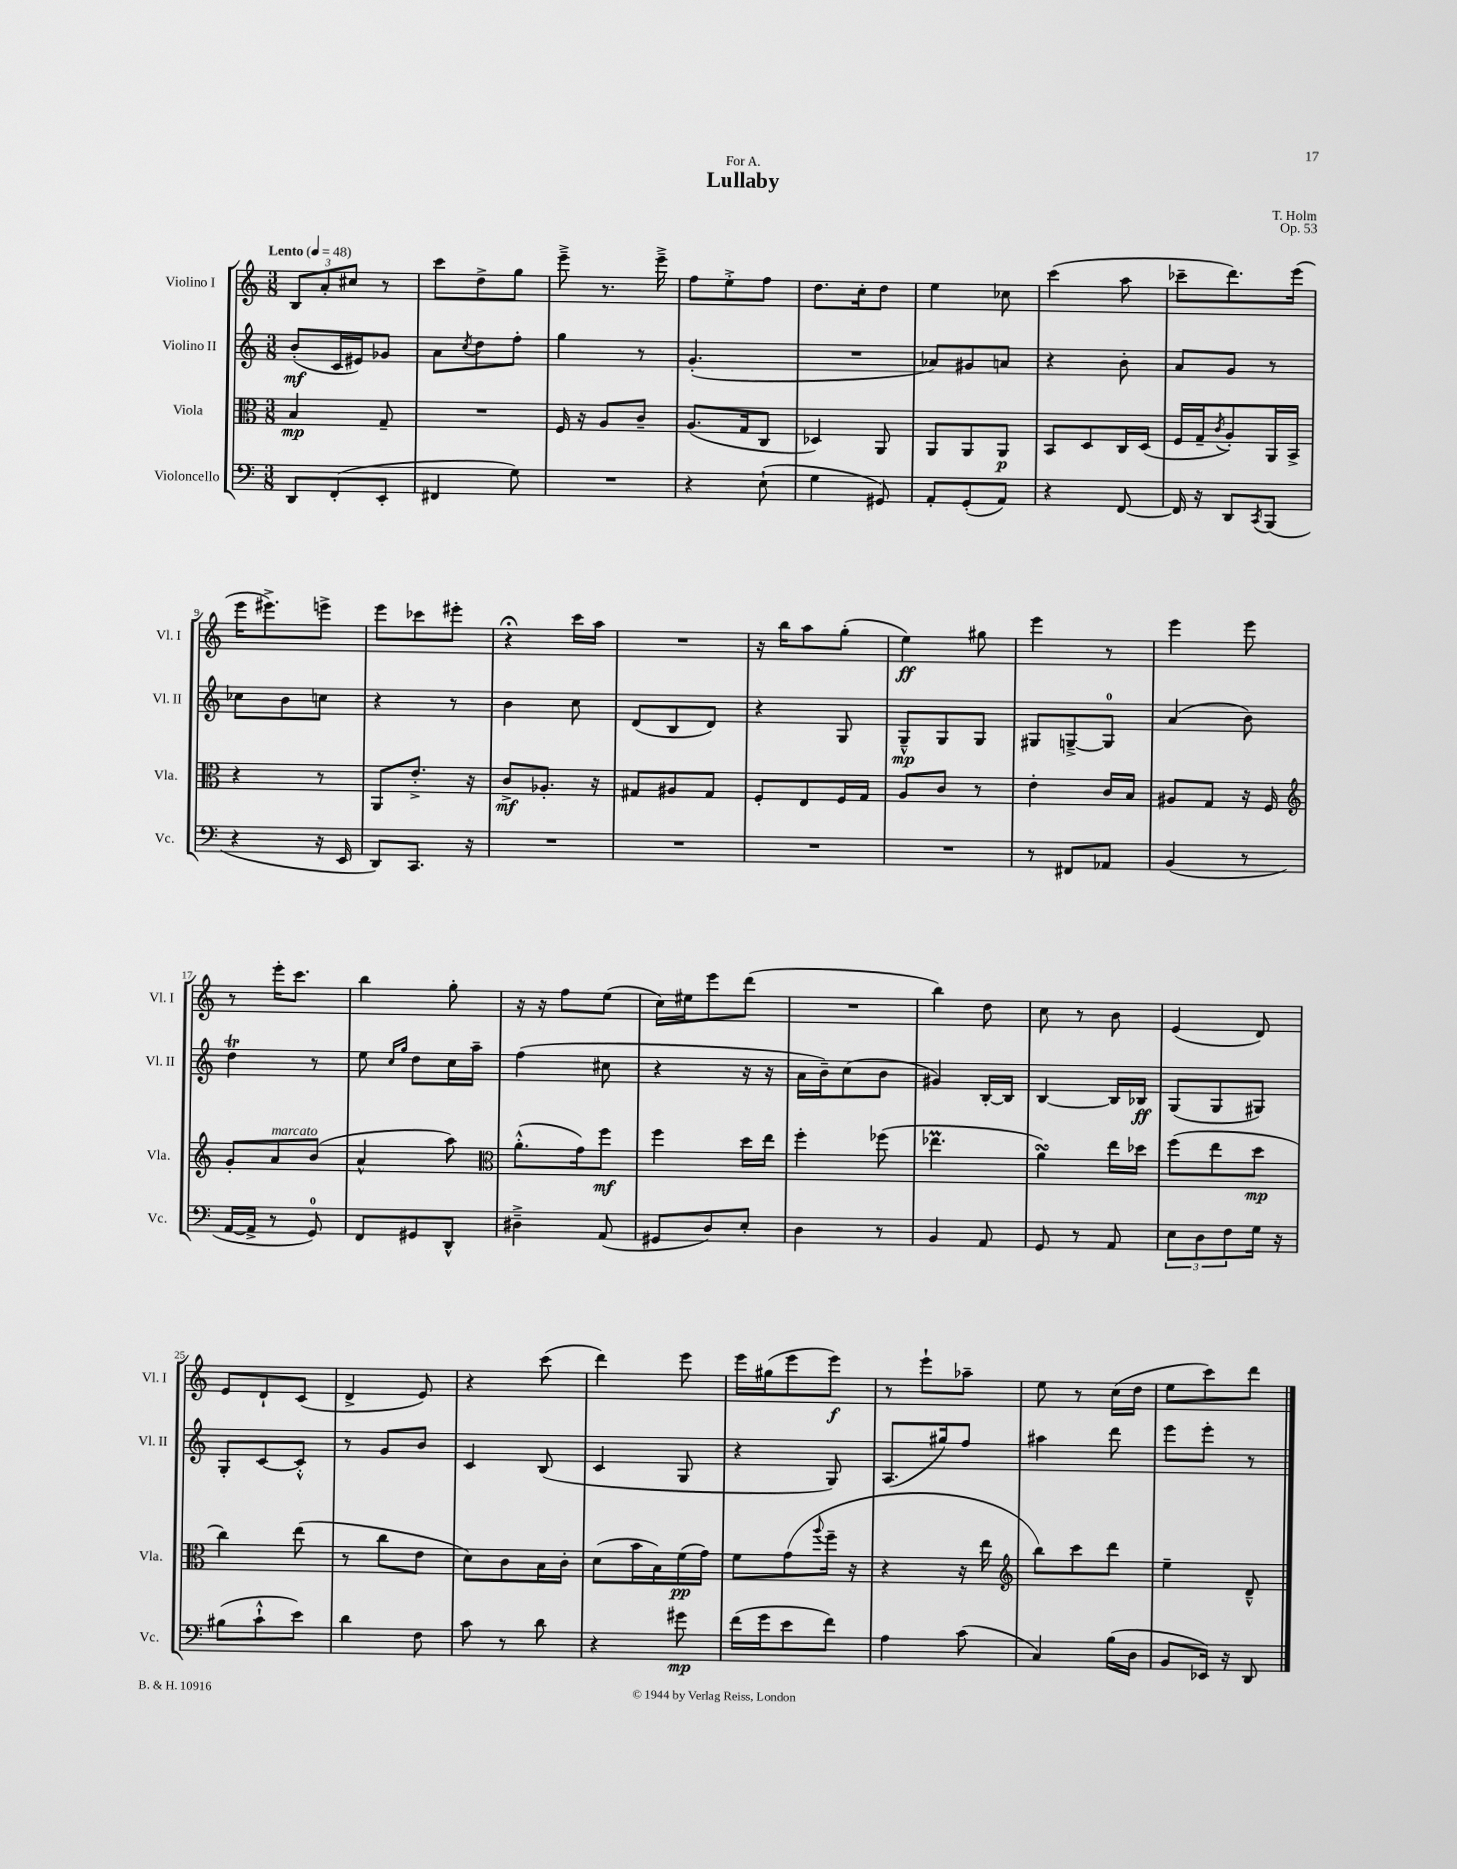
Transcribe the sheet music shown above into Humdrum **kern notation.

**kern	**dynam	**kern	**dynam	**kern	**dynam	**kern	**dynam
*part4	*part4	*part3	*part3	*part2	*part2	*part1	*part1
*staff4	*staff4	*staff3	*staff3	*staff2	*staff2	*staff1	*staff1
*I"Violoncello	*	*I"Viola	*	*I"Violino II	*	*I"Violino I	*
*I'Vc.	*	*I'Vla.	*	*I'Vl. II	*	*I'Vl. I	*
*clefF4	*	*clefC3	*	*clefG2	*	*clefG2	*
*k[]	*	*k[]	*	*k[]	*	*k[]	*
*M3/8	*	*M3/8	*	*M3/8	*	*M3/8	*
*MM48	*	*MM48	*	*MM48	*	*MM48	*
=1	=1	=1	=1	=1	=1	=1	=1
!	!	!	!	!	!	!LO:TX:a:B:t=Lento	!
8DD/L	.	4B/	mp	(8b'/L	mf	12B/L	.
.	.	.	.	.	.	12a'/	.
(8FF'/	.	.	.	16c/L	.	.	.
.	.	.	.	.	.	12cc#X/J	.
.	.	.	.	16e#X/J)	.	.	.
8EE'/J	.	8G~/	.	8g-X/J	.	8r	.
=2	=2	=2	=2	=2	=2	=2	=2
4FF#X/	.	4.r	.	8a\L	.	8ccc\L	.
.	.	.	.	8qcc/	.	.	.
.	.	.	.	8dd\	.	8dd^\	.
8G\)	.	.	.	8ff'\J	.	8gg\J	.
=3	=3	=3	=3	=3	=3	=3	=3
4.r	.	16F/	.	4gg\	.	8eee~^\	.
.	.	16r	.	.	.	.	.
.	.	8A/L	.	.	.	8.r	.
.	.	8c~/J	.	8r	.	.	.
.	.	.	.	.	.	16eee~^\	.
=4	=4	=4	=4	=4	=4	=4	=4
4r	.	(8.A/L	.	(4.g'/	.	8ff\L	.
.	.	.	.	.	.	8ee'^\	.
.	.	16G/k	.	.	.	.	.
(8E`\	.	8C/J	.	.	.	8ff\J	.
=5	=5	=5	=5	=5	=5	=5	=5
4G\	.	4D-X/)	.	4.r	.	8.dd\L	.
.	.	.	.	.	.	16cc'\k	.
8GG#X/)	.	8AA/	.	.	.	8dd\J	.
=6	=6	=6	=6	=6	=6	=6	=6
8AA'/L	.	8AA/L	.	8a-X/L)	.	4ee\	.
(8GG'/	.	8AA/	.	8g#X/	.	.	.
8AA/J)	.	8AA/J	p	8an/J	.	8cc-X\	.
=7	=7	=7	=7	=7	=7	=7	=7
4r	.	8BB/L	.	4r	.	(4ccc\	.
.	.	8D/	.	.	.	.	.
[8FF/	.	16C/L	.	8b'\	.	8aa\	.
.	.	(16D/JJ	.	.	.	.	.
=8	=8	=8	=8	=8	=8	=8	=8
16FF/]	.	16F/LL	.	8a/L	.	8ccc-X~\L	.
16r	.	16G~/J	.	.	.	.	.
.	.	8qc/	.	.	.	.	.
8DD/L	.	8A'/)	.	8g/J	.	8.ddd\)	.
8qCC/	.	.	.	.	.	.	.
(8BBB/J	.	16AA/L	.	8r	.	.	.
.	.	16BB^/JJ	.	.	.	(16eee\Jk	.
!!LO:LB:g=z
=9	=9	=9	=9	=9	=9	=9	=9
4r	.	4r	.	8cc-X\L	.	16eee\KL	.
.	.	.	.	.	.	8.eee#X^\)	.
.	.	.	.	8b\	.	.	.
16r	.	8r	.	8ccn\J	.	8eeen^\J	.
16EE/	.	.	.	.	.	.	.
=10	=10	=10	=10	=10	=10	=10	=10
8DD/L)	.	8AA/L	.	4r	.	8eee\L	.
8.CC/J	.	8.e'^/J	.	.	.	8ccc-X\	.
.	.	.	.	8r	.	8eee#X'\J	.
16r	.	16r	.	.	.	.	.
=11	=11	=11	=11	=11	=11	=11	=11
4.r	.	8c^/L	mf	4b\	.	4r;<	.
.	.	8.A-X'/J	.	.	.	.	.
.	.	.	.	8cc\	.	16ccc\LL	.
.	.	16r	.	.	.	16aa\JJ	.
=12	=12	=12	=12	=12	=12	=12	=12
4.r	.	8G#X/L	.	(8d/L	.	4.r	.
.	.	8A#X/	.	8B/	.	.	.
.	.	8G#/J	.	8d/J)	.	.	.
=13	=13	=13	=13	=13	=13	=13	=13
4.r	.	8F'/L	.	4r	.	16r	.
.	.	.	.	.	.	16bb\KL	.
.	.	8E/	.	.	.	8aa\	.
.	.	16F/L	.	8G/	.	(8gg'\J	.
.	.	16G/JJ	.	.	.	.	.
=14	=14	=14	=14	=14	=14	=14	=14
4.r	.	8A/L	.	8G~^^/L	mp	4ee\)	ff
.	.	8c/J	.	8G/	.	.	.
.	.	8r	.	8G/J	.	8gg#X\	.
=15	=15	=15	=15	=15	=15	=15	=15
8r	.	4e'\	.	8G#X/L	.	4eee\	.
8FF#X/L	.	.	.	[8Gn~^/	.	.	.
8AA-X/J	.	16c/LL	.	8G/J]	.	8r	.
.	.	16B/JJ	.	.	.	.	.
=16	=16	=16	=16	=16	=16	=16	=16
(4BB/	.	8A#X/L	.	(4a/	.	4eee\	.
.	.	8G/J	.	.	.	.	.
8r	.	16r	.	8b\)	.	8eee\	.
.	.	16F/	.	.	.	.	.
!!LO:LB:g=z
=17	=17	=17	=17	=17	=17	=17	=17
*	*	*clefG2	*	*	*	*	*
[16AA/LL	.	8g'/L	.	4ddT\	.	8r	.
16AA^/JJ]	.	.	.	.	.	.	.
!	!	!LO:TX:a:i:t=marcato	!	!	!	!	!
8r	.	8a/	.	.	.	16eee'\KL	.
.	.	.	.	.	.	8.ccc\J	.
8GG/)	.	(8b/J	.	8r	.	.	.
=18	=18	=18	=18	=18	=18	=18	=18
8FF/L	.	4a^^/	.	8ee\	.	4bb\	.
.	.	.	.	16qqcc/LL	.	.	.
.	.	.	.	16qqgg/JJ	.	.	.
8GG#X/	.	.	.	8dd\L	.	.	.
8DD^^/J	.	8aa\)	.	16cc\L	.	8gg'\	.
.	.	.	.	16aa~\JJ	.	.	.
=19	=19	=19	=19	=19	=19	=19	=19
*	*	*clefC3	*	*	*	*	*
4D#X~^\	.	(8.a'^^\L	.	(4ff\	.	16r	.
.	.	.	.	.	.	16r	.
.	.	.	.	.	.	8ff\L	.
.	.	16g\k)	.	.	.	.	.
(8AA/	.	8ff\J	mf	8cc#X\	.	(8ee\J	.
=20	=20	=20	=20	=20	=20	=20	=20
8GG#X/L	.	4ff\	.	4r	.	16cc\LL)	.
.	.	.	.	.	.	16ee#X\J	.
8D/)	.	.	.	.	.	8eee\	.
8E'/J	.	16dd\LL	.	16r	.	(8ddd\J	.
.	.	16ee\JJ	.	16r	.	.	.
=21	=21	=21	=21	=21	=21	=21	=21
4D\	.	4ff'\	.	16a\LL	.	4.r	.
.	.	.	.	16b~\J)	.	.	.
.	.	.	.	(8cc\	.	.	.
8r	.	(8ff-X\	.	8b\J	.	.	.
=22	=22	=22	=22	=22	=22	=22	=22
4BB/	.	4.ee-XM\	.	4g#X/)	.	4bb\)	.
8AA/	.	.	.	[16B'/LL	.	8dd\	.
.	.	.	.	16B/JJ]	.	.	.
=23	=23	=23	=23	=23	=23	=23	=23
8GG/	.	4asSSS\)	.	[4B/	.	8cc\	.
8r	.	.	.	.	.	8r	.
8AA/	.	16ee\LL	.	16B/LL]	.	8b\	.
.	.	16dd-X\JJ	.	16B-X/JJ	ff	.	.
=24	=24	=24	=24	=24	=24	=24	=24
12E\L	.	(8ff\L	.	(8G/L	.	(4e/	.
12D\	.	.	.	.	.	.	.
.	.	8ee\	.	8G/	.	.	.
12F\	.	.	.	.	.	.	.
16G\Jk	.	8dd\J	mp	8G#X/J)	.	8d/)	.
16r	.	.	.	.	.	.	.
!!LO:LB:g=z
=25	=25	=25	=25	=25	=25	=25	=25
(8B#X\L	.	4cc\)	.	8G'/L	.	8e/L	.
8c`^^\	.	.	.	[8c/	.	8d`/	.
8e\J)	.	(8ee\	.	8c'^^/J]	.	(8c/J	.
=26	=26	=26	=26	=26	=26	=26	=26
4d\	.	8r	.	8r	.	4d^/	.
.	.	8cc\L	.	8g/L	.	.	.
8F\	.	8e\J	.	8b/J	.	8e/)	.
=27	=27	=27	=27	=27	=27	=27	=27
8c\	.	8d\L)	.	4c/	.	4r	.
8r	.	8c\	.	.	.	.	.
8d\	.	16B\L	.	(8B/	.	(8ccc\	.
.	.	16c'\JJ	.	.	.	.	.
=28	=28	=28	=28	=28	=28	=28	=28
4r	.	(8d\L	.	4c/	.	4ddd\)	.
.	.	16b\L	.	.	.	.	.
.	.	16B\)	.	.	.	.	.
8g#X\	mp	(16f\	pp	8G/	.	8eee\	.
.	.	16g\JJ)	.	.	.	.	.
=29	=29	=29	=29	=29	=29	=29	=29
(16f\LL	.	8f\L	.	4r	.	16eee\LL	.
16g\J	.	.	.	.	.	(16gg#X\J	.
8e\	.	(8g\	.	.	.	8eee\	.
.	.	8qqaa/	.	.	.	.	.
8f\J)	.	16ff~\Jk	.	8G/)	.	8eee\J)	f
.	.	16r	.	.	.	.	.
=30	=30	=30	=30	=30	=30	=30	=30
4A\	.	4r	.	(8.A/L	.	8r	.
.	.	.	.	.	.	8eee`\L	.
.	.	.	.	16gg#X/k)	.	.	.
(8c\	.	16r	.	8ff/J	.	8aa-X~\J	.
.	.	16ee\	.	.	.	.	.
=31	=31	=31	=31	=31	=31	=31	=31
*	*	*clefG2	*	*	*	*	*
4C/)	.	8bb\L)	.	4aa#X\	.	8ee\	.
.	.	8ccc\	.	.	.	8r	.
(16B\LL	.	8ddd\J	.	8ddd\	.	(16cc\LL	.
16D\JJ	.	.	.	.	.	16dd\JJ	.
=32	=32	=32	=32	=32	=32	=32	=32
8BB/L	.	4ee~\	.	8eee\L	.	8ee\L	.
16EE-X/Jk)	.	.	.	8eee'\J	.	8ccc\)	.
16r	.	.	.	.	.	.	.
8DD/	.	8d~^^/	.	8r	.	8ddd\J	.
==	==	==	==	==	==	==	==
*-	*-	*-	*-	*-	*-	*-	*-
